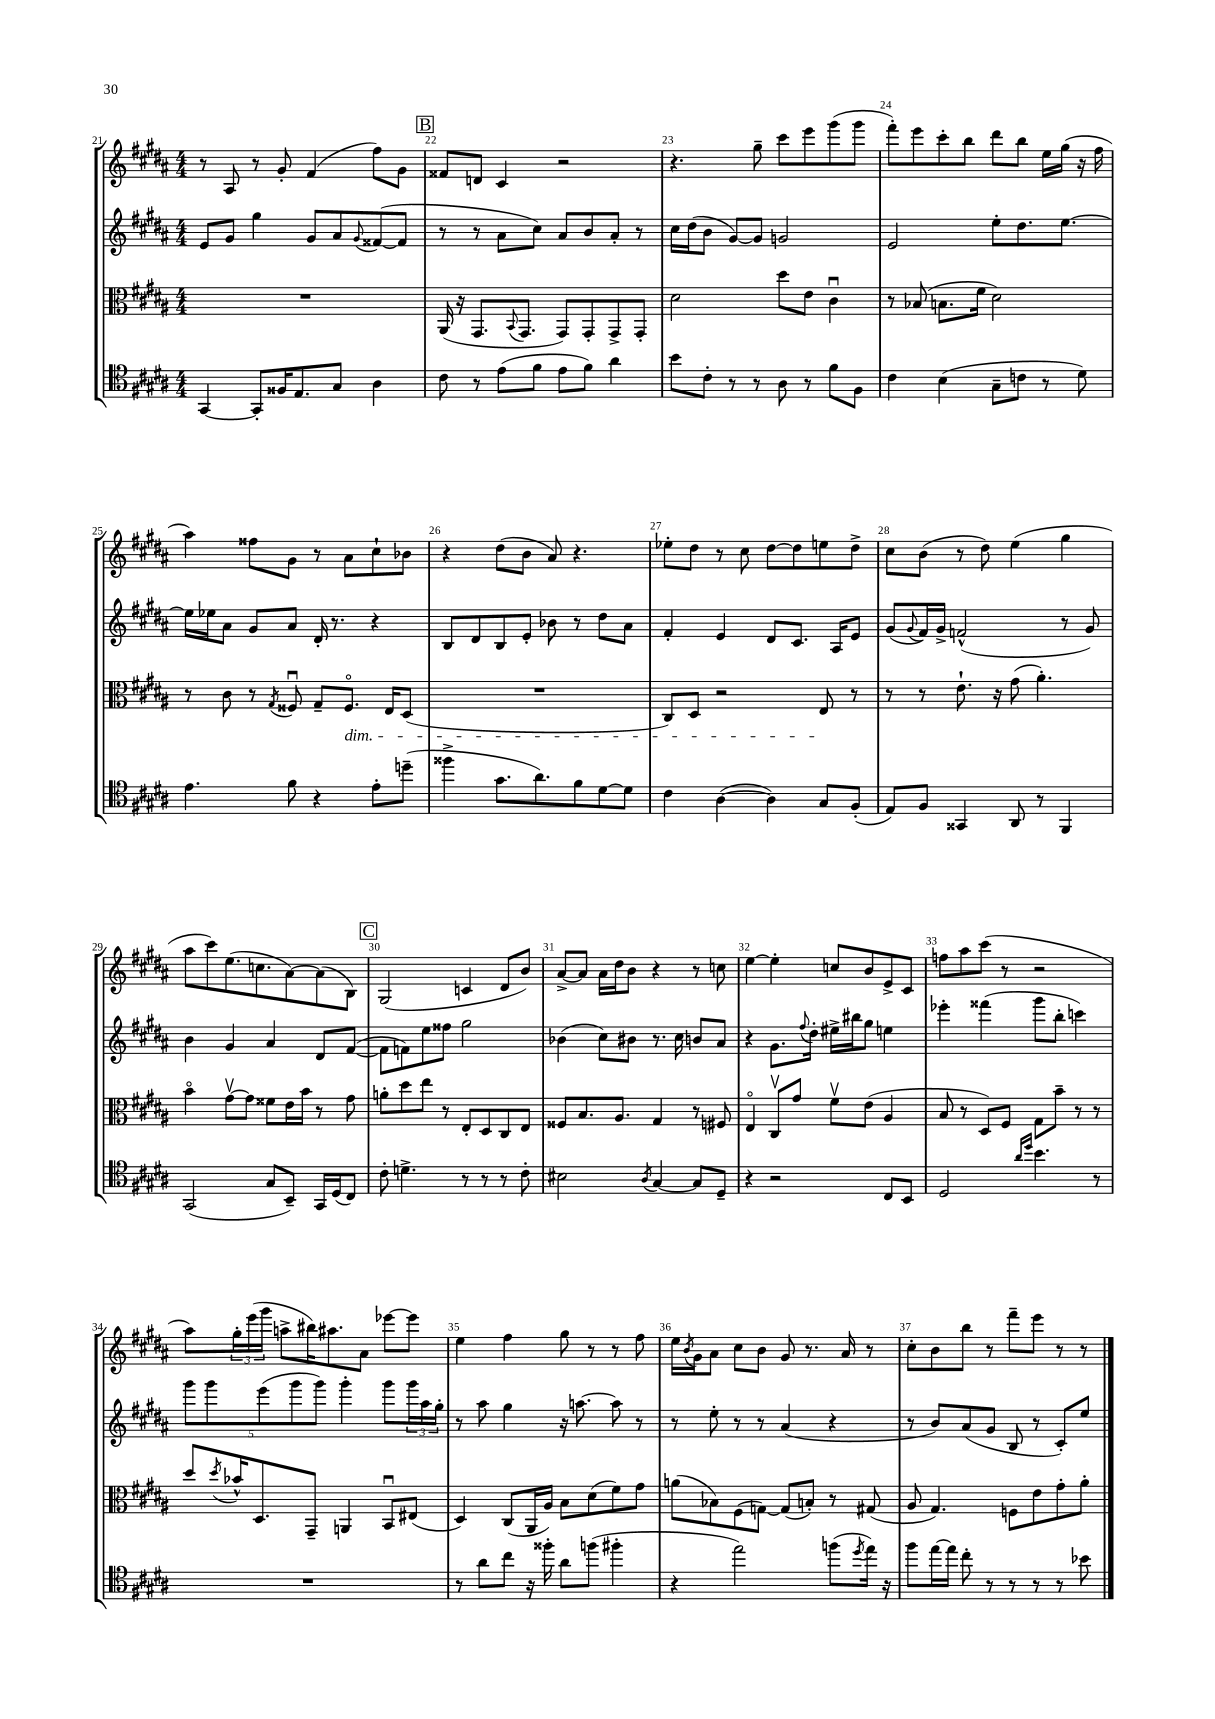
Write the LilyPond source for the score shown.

<<
\new StaffGroup <<
\new Staff = "s0" {
    \clef treble \key b \major \numericTimeSignature \time 4/4
    r8 ais8 r8 gis'8-. fis'4( fis''8) gis'8 |
    \mark \markup { \box "B" } fisis'8 d'8 cis'4 r2 |
    r4. gis''8-- cis'''8 e'''8 gis'''8( gis'''8 |
    fis'''8-.) e'''8 cis'''8-. b''8 dis'''8 b''8 e''16 gis''16( r16 fis''16 |
    ais''4) fisis''8 gis'8 r8 ais'8 cis''8-! bes'8 |
    r4 dis''8( b'8 ais'8) r4. |
    ees''8-. dis''8 r8 cis''8 dis''8~ dis''8 e''8 dis''8-> |
    cis''8 b'8( r8 dis''8) e''4( gis''4 |
    ais''8 cis'''8) e''8.( c''8. ais'8~) ais'8( b8) |
    \mark \markup { \box "C" } gis2( c'4 dis'8 b'8) |
    ais'8~-> ais'8 ais'16 dis''16 b'8 r4 r8 c''8 |
    e''4~ e''4-. c''8 b'8 e'8-> cis'8 |
    f''8 ais''8 cis'''8( r8 r2 |
    ais''8) \tuplet 3/2 { gis''16-. e'''16( gis'''16 } a''8-> bis''16) ais''8. ais'8 ees'''8~ ees'''8 |
    e''4 fis''4 gis''8 r8 r8 fis''8 |
    e''16 \acciaccatura { b'8 } gis'16 ais'8 cis''8 b'8 gis'8 r8. ais'16 r8 |
    cis''8-. b'8 b''8 r8 fis'''8-- e'''8 r8 r8 \bar "|." |
}
\new Staff = "s1" {
    \clef treble \key b \major \numericTimeSignature \time 4/4
    e'8 gis'8 gis''4 gis'8 ais'8 \appoggiatura { gis'8 } fisis'8~( fisis'8 |
    \mark \markup { \box "B" } r8 r8 ais'8 cis''8) ais'8 b'8 ais'8-. r8 |
    cis''16 dis''16( b'8 gis'8~) gis'8 g'2 |
    e'2 e''8-. dis''8. e''8.~ |
    e''16 ees''16 ais'8 gis'8 ais'8 dis'16-. r8. r4 |
    b8 dis'8 b8 e'8-. bes'8 r8 dis''8 ais'8 |
    fis'4-. e'4 dis'8 cis'8. ais16 e'8 |
    gis'8( \appoggiatura { gis'8 } fis'16) gis'16-> f'2-^( r8 gis'8) |
    b'4 gis'4 ais'4 dis'8 fis'8~( |
    \mark \markup { \box "C" } fis'8 f'8) e''8 fisis''8 gis''2 |
    bes'4( cis''8) bis'8 r8. cis''16 b'8 ais'8 |
    r4 gis'8. \appoggiatura { fis''8 } dis''16-. eis''16-> bis''16 gis''8 e''4 |
    ees'''4-. fisis'''4( gis'''8 b''8-. c'''4) |
    \tuplet 5/4 { gis'''8 gis'''8 e'''8( gis'''8 gis'''8) } gis'''4-. gis'''8 \tuplet 3/2 { gis'''16 ais''16 gis''16-. } |
    r8 ais''8 gis''4 r16 a''8.~ a''8 r8 |
    r8 e''8-. r8 r8 ais'4( r4 |
    r8 b'8) ais'8( gis'8 b8 r8 cis'8-.) e''8 \bar "|." |
}
\new Staff = "s2" {
    \clef alto \key b \major \numericTimeSignature \time 4/4
    R1 |
    \mark \markup { \box "B" } ais,16( r16 gis,8. \appoggiatura { b,8 } gis,8. gis,8) gis,8-. gis,8-> gis,8-. |
    dis'2 dis''8 e'8 cis'4\downbow |
    r8 bes8( b8. fis'16 dis'2) |
    r8 cis'8 r8 \acciaccatura { gis8 } fisis8\downbow gis8-- fisis8.\flageolet\dim e16 dis8( |
    R1 |
    cis8) dis8 r2 e8\! r8 |
    r8 r8 e'8.-! r16 gis'8( ais'4.-.) |
    b'4\flageolet gis'8~\upbow gis'8 fisis'8 e'16 b'16 r8 gis'8 |
    \mark \markup { \box "C" } a'8-. dis''8 e''8 r8 e8-. dis8 cis8 e8 |
    fisis8 b8. ais8. gis4 r8 fis8 |
    e4\flageolet cis8\upbow gis'8 fis'8\upbow e'8( ais4 |
    b8 r8 dis8) fis8 gis8 b'8-- r8 r8 |
    dis''8 \acciaccatura { dis''8 } bes'16-^ dis8. gis,8-- a,4 b,8\downbow eis8( |
    dis4) cis8( ais,16 ais16) b8 dis'8( fis'8) gis'8 |
    a'8( bes8) fis8( g8~) g8( b8-.) r8 gis8( |
    ais8 gis4.) f8 e'8 gis'8-. ais'8-. \bar "|." |
}
\new Staff = "s3" {
    \clef tenor \key b \major \numericTimeSignature \time 4/4
    gis,4~ gis,8-. fisis16 e8. gis8 ais4 |
    \mark \markup { \box "B" } cis'8 r8 e'8( fis'8 e'8 fis'8) ais'4 |
    b'8 cis'8-. r8 r8 ais8 r8 fis'8 fis8 |
    cis'4 b4( gis8-- c'8 r8 dis'8) |
    e'4. fis'8 r4 e'8-. d''8--( |
    fisis''4-> gis'8. ais'8.) fis'8 dis'8~ dis'8 |
    cis'4 ais4~( ais4) gis8 fis8-.( |
    e8) fis8 gisis,4 ais,8 r8 fis,4 |
    gis,2( gis8 b,8--) gis,16 dis16( cis8) |
    \mark \markup { \box "C" } cis'8-. d'4.-> r8 r8 r8 cis'8-. |
    bis2 \acciaccatura { ais8 } gis4~ gis8 dis8-- |
    r4 r2 cis8 b,8 |
    dis2 \grace { ais'16 dis''16 } b'4. r8 |
    R1 |
    r8 ais'8 cis''8 r16 fisis''16-. ais'8 f''8( fis''4-. |
    r4 e''2) f''8( \acciaccatura { dis''8 } e''16) r16 |
    fis''8 e''16~ e''16 cis''8-. r8 r8 r8 r8 bes'8 \bar "|." |
}
>>
>>
\layout { \context { \Score currentBarNumber = #21 \override BarNumber.break-visibility = ##(#f #t #t) barNumberVisibility = #all-bar-numbers-visible } }
